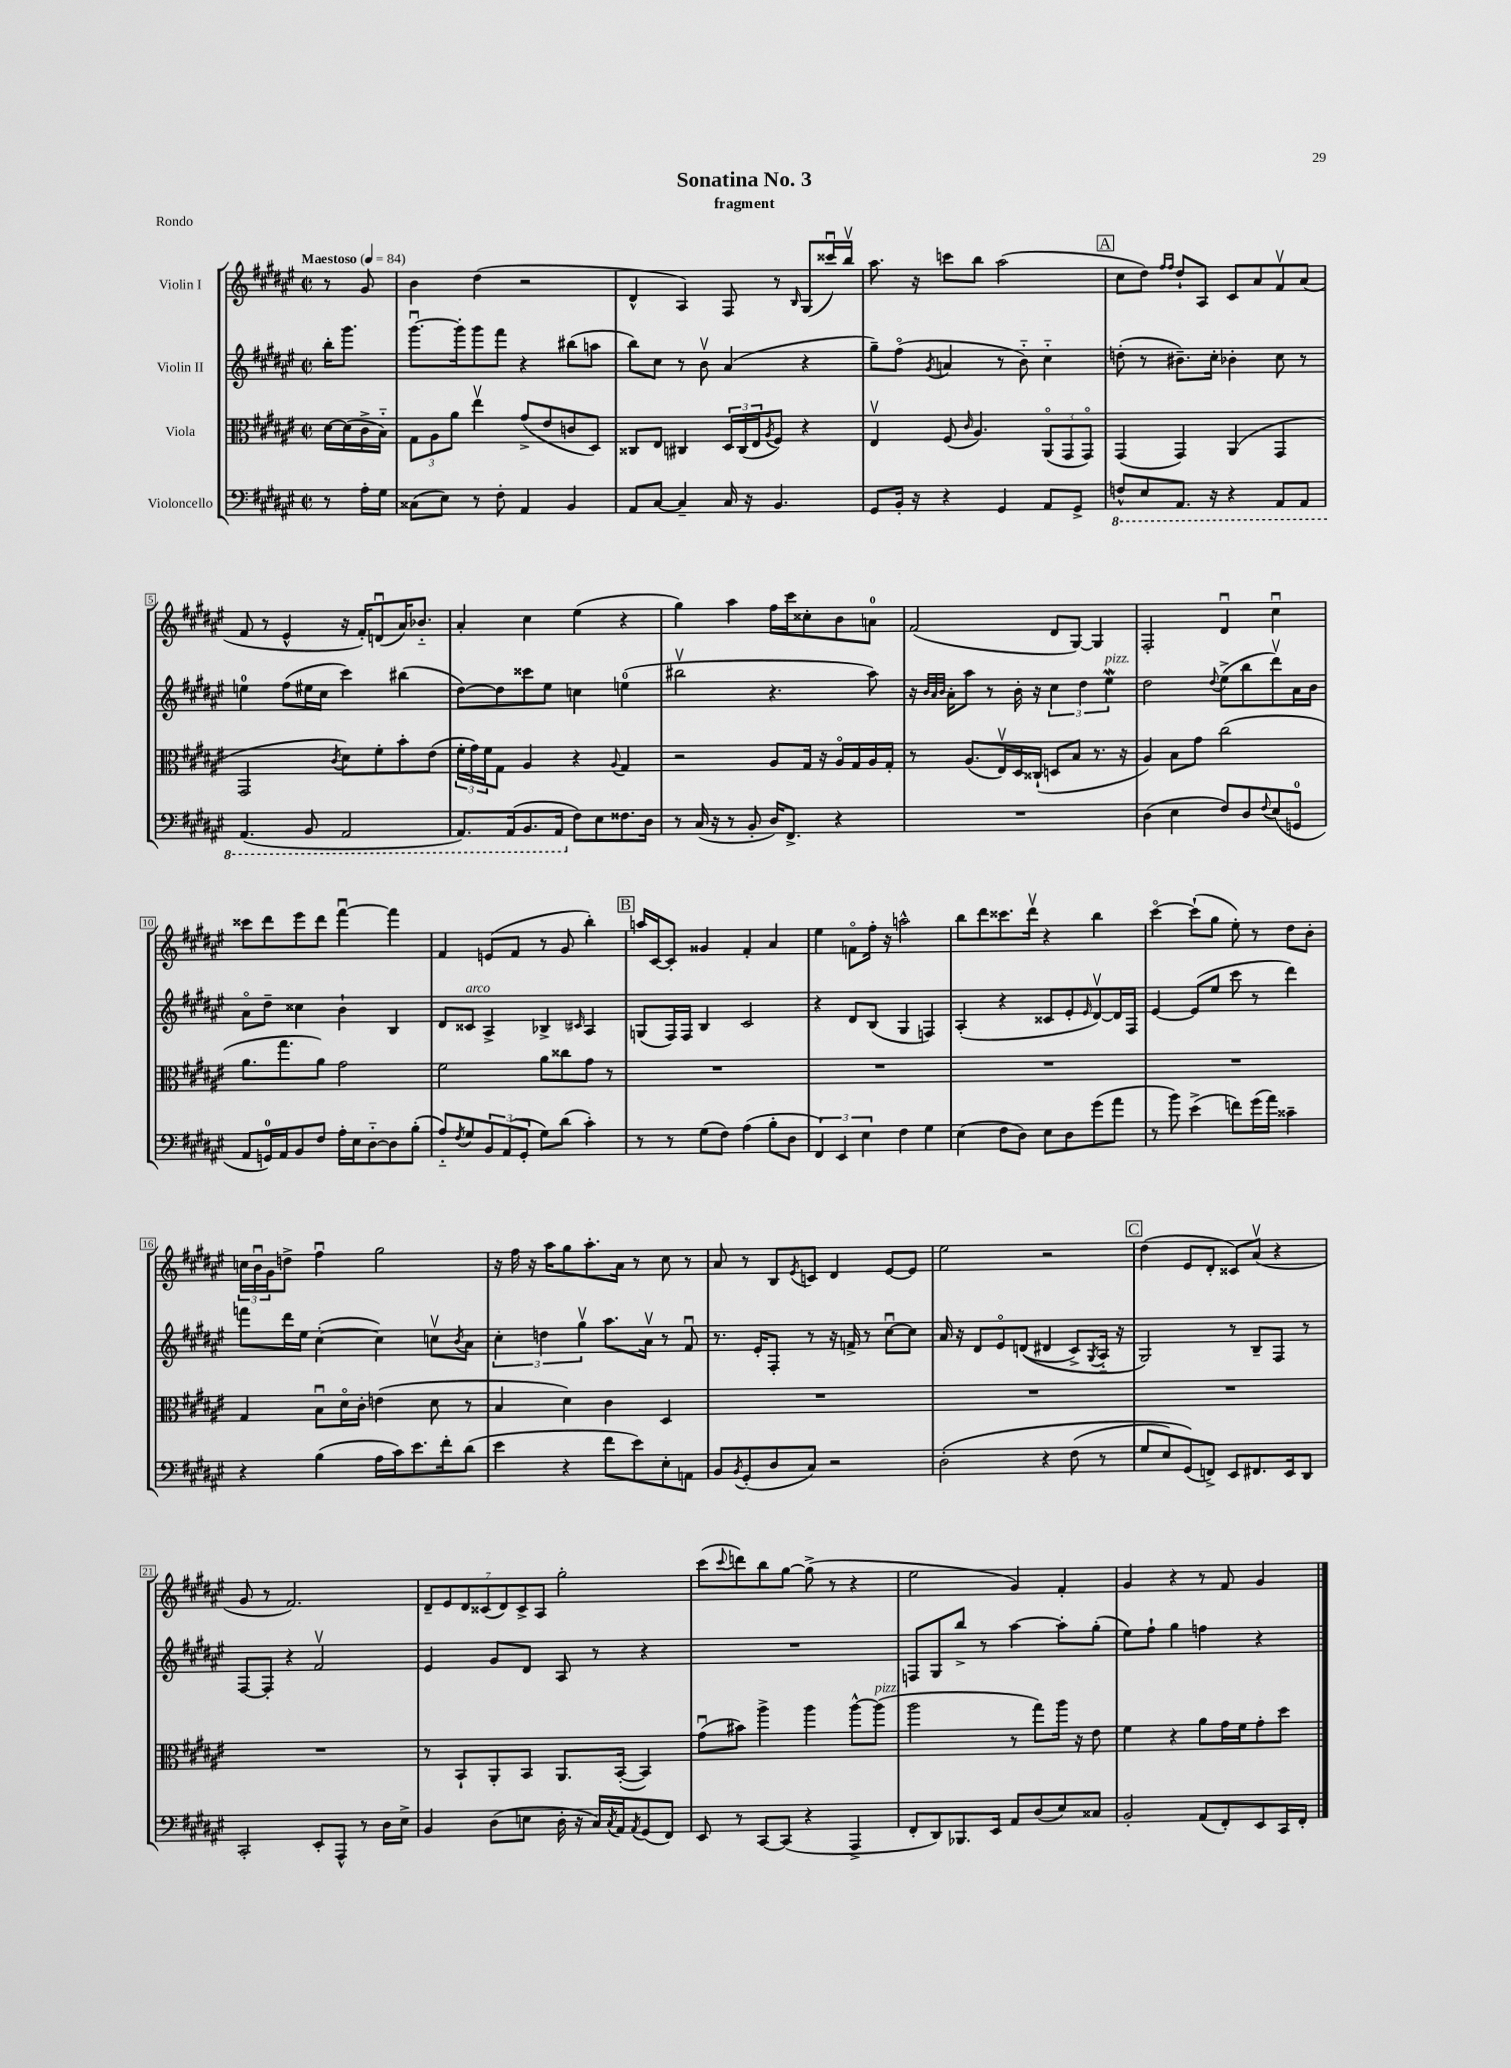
\header { title = "Sonatina No. 3" subtitle = "fragment" piece = "Rondo" }
<<
\new StaffGroup <<
\new Staff = "s0" \with { instrumentName = "Violin I" } {
    \clef treble \key fis \major \defaultTimeSignature \time 2/2 \partial 4 \tempo "Maestoso" 4 = 84
    r8 gis'8 |
    b'4 dis''4( r2 |
    dis'4-^ ais4) fis8 r8 \grace { b16 } gis8( cisis'''16\downbow) b''16\upbow |
    ais''8. r16 c'''8 b''8 ais''2( |
    \mark \markup { \box "A" } cis''8 dis''8) \grace { fis''16 fis''16 } dis''8-! ais8 cis'8 ais'8 fis'8\upbow ais'8( |
    fis'8 r8 eis'4-^ r16 fis'16-.) d'8\downbow( ais'16) bes'8.-_ |
    ais'4-. cis''4 eis''4( r4 |
    gis''4) ais''4 fis''16 cis'''16 cisis''8-. b'8 a'8-0 |
    fis'2( dis'8 gis8~) gis4 |
    fis2-. dis'4\downbow cis''4\downbow |
    cisis'''8 dis'''8 eis'''8 dis'''8 fis'''4~\downbow fis'''4 |
    fis'4 e'8( fis'8 r8 gis'8 b''4-.) |
    \mark \markup { \box "B" } a''16 cis'16~ cis'8-. gisis'4 fis'4-. ais'4 |
    eis''4 f'8\flageolet fis''16-. r16 a''2-^ |
    b''8 dis'''8 cisis'''8. dis'''16\upbow r4 b''4 |
    cis'''4~\flageolet cis'''8-!( gis''8 eis''8-.) r8 dis''8 b'8-. |
    \tuplet 3/2 { c''16 b'16\downbow gis'16 } d''8-> fis''4\downbow gis''2 |
    r16 fis''16 r16 ais''16 gis''8 ais''8.-. ais'16 r8 cis''8 r8 |
    ais'8 r8 b8 \acciaccatura { eis'8 } c'8 dis'4 eis'8~ eis'8 |
    eis''2 r2 |
    \mark \markup { \box "C" } dis''4( eis'8 dis'8-. cisis'8) ais'8\upbow( r4 |
    gis'8 r8 fis'2.) |
    \tuplet 7/4 { dis'8-- eis'8 dis'8 cisis'8( dis'8) cisis'8-> ais8 } gis''2-. |
    cis'''8( \appoggiatura { cis'''8 } d'''8) b''8 gis''8~ gis''8->( r8 r4 |
    eis''2 gis'4) fis'4-. |
    gis'4 r4 r8 fis'8 gis'4 \bar "|." |
}
\new Staff = "s1" \with { instrumentName = "Violin II" } {
    \clef treble \key fis \major \defaultTimeSignature \time 2/2 \partial 4
    b''16-. gis'''8. |
    gis'''8.~\downbow gis'''16-. gis'''8 fis'''8 r4 bis''8( a''8 |
    b''8) cis''8 r8 b'8\upbow ais'4( r4 |
    gis''8--) fis''8\flageolet( \acciaccatura { gis'8 } a'4 r8 b'8-_) cis''4-_ |
    \mark \markup { \box "A" } d''8-.( r8 bis'8.--) cis''16-. bes'4-. cis''8 r8 |
    e''4-0 fis''8( eis''16 cis''16 cis'''4) bis''4( |
    dis''8~) dis''8 cisis'''8 eis''8 c''4 e''4-0( |
    bis''2\upbow r4. ais''8) |
    r16 \grace { b'32 ais'32 b'32 } ais'16-. ais''8 r8 b'16-. r16 \tuplet 3/2 { cis''4 dis''4 eis''4\mordent^\markup { \italic "pizz." } } |
    dis''2 \appoggiatura { dis''8 } eis''8->( b''8 dis'''8\upbow) ais'16 b'16 |
    ais'8\flageolet dis''8-- cisis''4 b'4-! b4 |
    dis'8 cisis'8^\markup { \italic "arco" } ais4-> bes4-> \grace { cis'16 } ais4 |
    \mark \markup { \box "B" } g8( fis16) fis16 b4 cis'2 |
    r4 dis'8 b8( gis4 f4) |
    ais4-.( r4 cisis'8 eis'8-. \grace { eis'16 } dis'8~\upbow) dis'16 fis16 |
    eis'4~ eis'8( eis''8 cis'''8 r8 dis'''4) |
    f'''8 dis'''16 eis''16 cis''4~-.( cis''4) c''8\upbow \acciaccatura { b'8 } ais'8 |
    \tuplet 3/2 { cis''4-. d''4 gis''4\upbow } ais''8. ais'16\upbow r8 fis'8\downbow |
    r8. eis'16-. fis8-. r8 r16 f'16-> r8 cis''8~\downbow cis''8 |
    ais'16 r16 dis'8 eis'8\flageolet d'8(\( dis'4 cis'8->) \acciaccatura { gis8 } ais16-_ r16 |
    \mark \markup { \box "C" } gis2\) r8 b8-- fis8 r8 |
    fis8~ fis8-. r4 fis'2\upbow |
    eis'4 gis'8 dis'8 ais8 r8 r4 |
    R1 |
    f8 gis8 b''8-> r8 ais''4~ ais''8-. gis''8-.( |
    eis''8) fis''8-! gis''4 f''4 r4 \bar "|." |
}
\new Staff = "s2" \with { instrumentName = "Viola" } {
    \clef alto \key fis \major \defaultTimeSignature \time 2/2 \partial 4
    dis'16~ dis'16( cis'16-> b16-_) |
    \tuplet 3/2 { gis8 ais8 ais'8 } eis''4\upbow gis'8->( eis'8 c'8 dis8) |
    cisis8 eis8 cis4 \tuplet 3/2 { dis16 cis16( eis16 } \acciaccatura { ais8 } fis8) r4 |
    eis4\upbow fis8( \grace { cis'16 } ais4.) \tuplet 3/2 { ais,8\flageolet( gis,8 gis,8\flageolet) } |
    \mark \markup { \box "A" } gis,4( gis,4) ais,4( gis,4 |
    gis,2 \acciaccatura { cis'8 } dis'8) fis'8-. b'8-. eis'8( |
    \tuplet 3/2 { fis'16-. gis'16) fis'16 } gis8 ais4 r4 \appoggiatura { ais8 } gis4 |
    r2 ais8 gis16 r16 ais16\flageolet gis16 ais16 gis16-. |
    r8 ais8.( eis16\upbow) dis16 cisis16-!( d8 b8 r8. r16 |
    ais4) b8 gis'8 cis''2( |
    ais'8. gis''8. ais'8) gis'2 |
    fis'2 ais'8 cisis''8 gis'8 r8 |
    \mark \markup { \box "B" } R1 |
    R1 |
    R1 |
    R1 |
    gis4 b8\downbow dis'16\flageolet cis'16-. e'4( dis'8 r8 |
    b4 dis'4) cis'4 dis4 |
    R1 |
    R1 |
    \mark \markup { \box "C" } R1 |
    R1 |
    r8 b,8-! ais,8-. b,8 ais,8. b,16~-.( b,4) |
    gis'8\downbow( bis'8) ais''4-> ais''4 ais''8~-^ ais''8^\markup { \italic "pizz." }( |
    ais''2 r8 gis''8) ais''16 r16 eis'8 |
    fis'4 r4 ais'8 gis'16 fis'16 gis'8-. dis''8 \bar "|." |
}
\new Staff = "s3" \with { instrumentName = "Violoncello" } {
    \clef bass \key fis \major \defaultTimeSignature \time 2/2 \partial 4
    r8 ais16-. gis16 |
    cisis8( eis8) r8 fis8-. ais,4 b,4 |
    ais,8 cis8~ cis4-- cis16 r16 b,4. |
    gis,8 b,16-. r16 r4 gis,4 ais,8 gis,8-> |
    \mark \markup { \box "A" } \ottava #-1 f,8-^ eis,8 ais,,8. r16 r4 ais,,8 ais,,8 |
    ais,,4.( b,,8 ais,,2 |
    ais,,8.) ais,,16( b,,8. ais,,16 \ottava #0 fis8) eis8 fisis8. dis16 |
    r8 cis16( r16 r8 b,8-. dis16) fis,8.-> r4 |
    R1 |
    dis4( eis4 fis8) dis8 \appoggiatura { fis8 } eis8( g,8-0 |
    ais,8 g,16-0) ais,16 b,8 fis8 ais16-. eis16 dis8~-_ dis8 b8-.( |
    ais8-_) \acciaccatura { fis8 } gis8 \tuplet 3/2 { b,8 ais,8( gis,8-. } gis8) dis'8( cis'4-.) |
    \mark \markup { \box "B" } r8 r8 gis8( fis8) ais4( b8-. dis8 |
    \tuplet 3/2 { fis,4) eis,4 eis4 } fis4 gis4 |
    eis4( fis8 dis8) eis8 dis8 gis'8( ais'8 |
    r8 b'8) eis'4->( f'8) gis'16( ais'16) cisis'4-- |
    r4 b4( ais16 cis'16) eis'8. fis'16-. dis'8( |
    eis'4 r4 fis'8 eis'8) eis8-. a,8 |
    b,8 \acciaccatura { b,8 } gis,8-.( dis8 cis8) r2 |
    dis2-.\( r4 fis8( r8 |
    \mark \markup { \box "C" } gis8 eis8) gis,8(\) f,8->) eis,8 fis,8. eis,16 dis,8 |
    cis,2-. eis,8-. ais,,8-^ r8 dis16 eis16-> |
    b,4 dis8( e8 dis16-. r16 cis16) \acciaccatura { cis8 } ais,16 \acciaccatura { ais,8 } gis,8( fis,8) |
    eis,8 r8 cis,8~ cis,8( r4 ais,,4-> |
    fis,8-. dis,8) bes,,8. eis,16 ais,8 dis8( eis8) cisis8 |
    b,2-. ais,8( fis,8-.) eis,8 cis,16 fis,16-. \bar "|." |
}
>>
>>
\layout { \context { \Score \override BarNumber.stencil = #(make-stencil-boxer 0.1 0.3 ly:text-interface::print) } }
